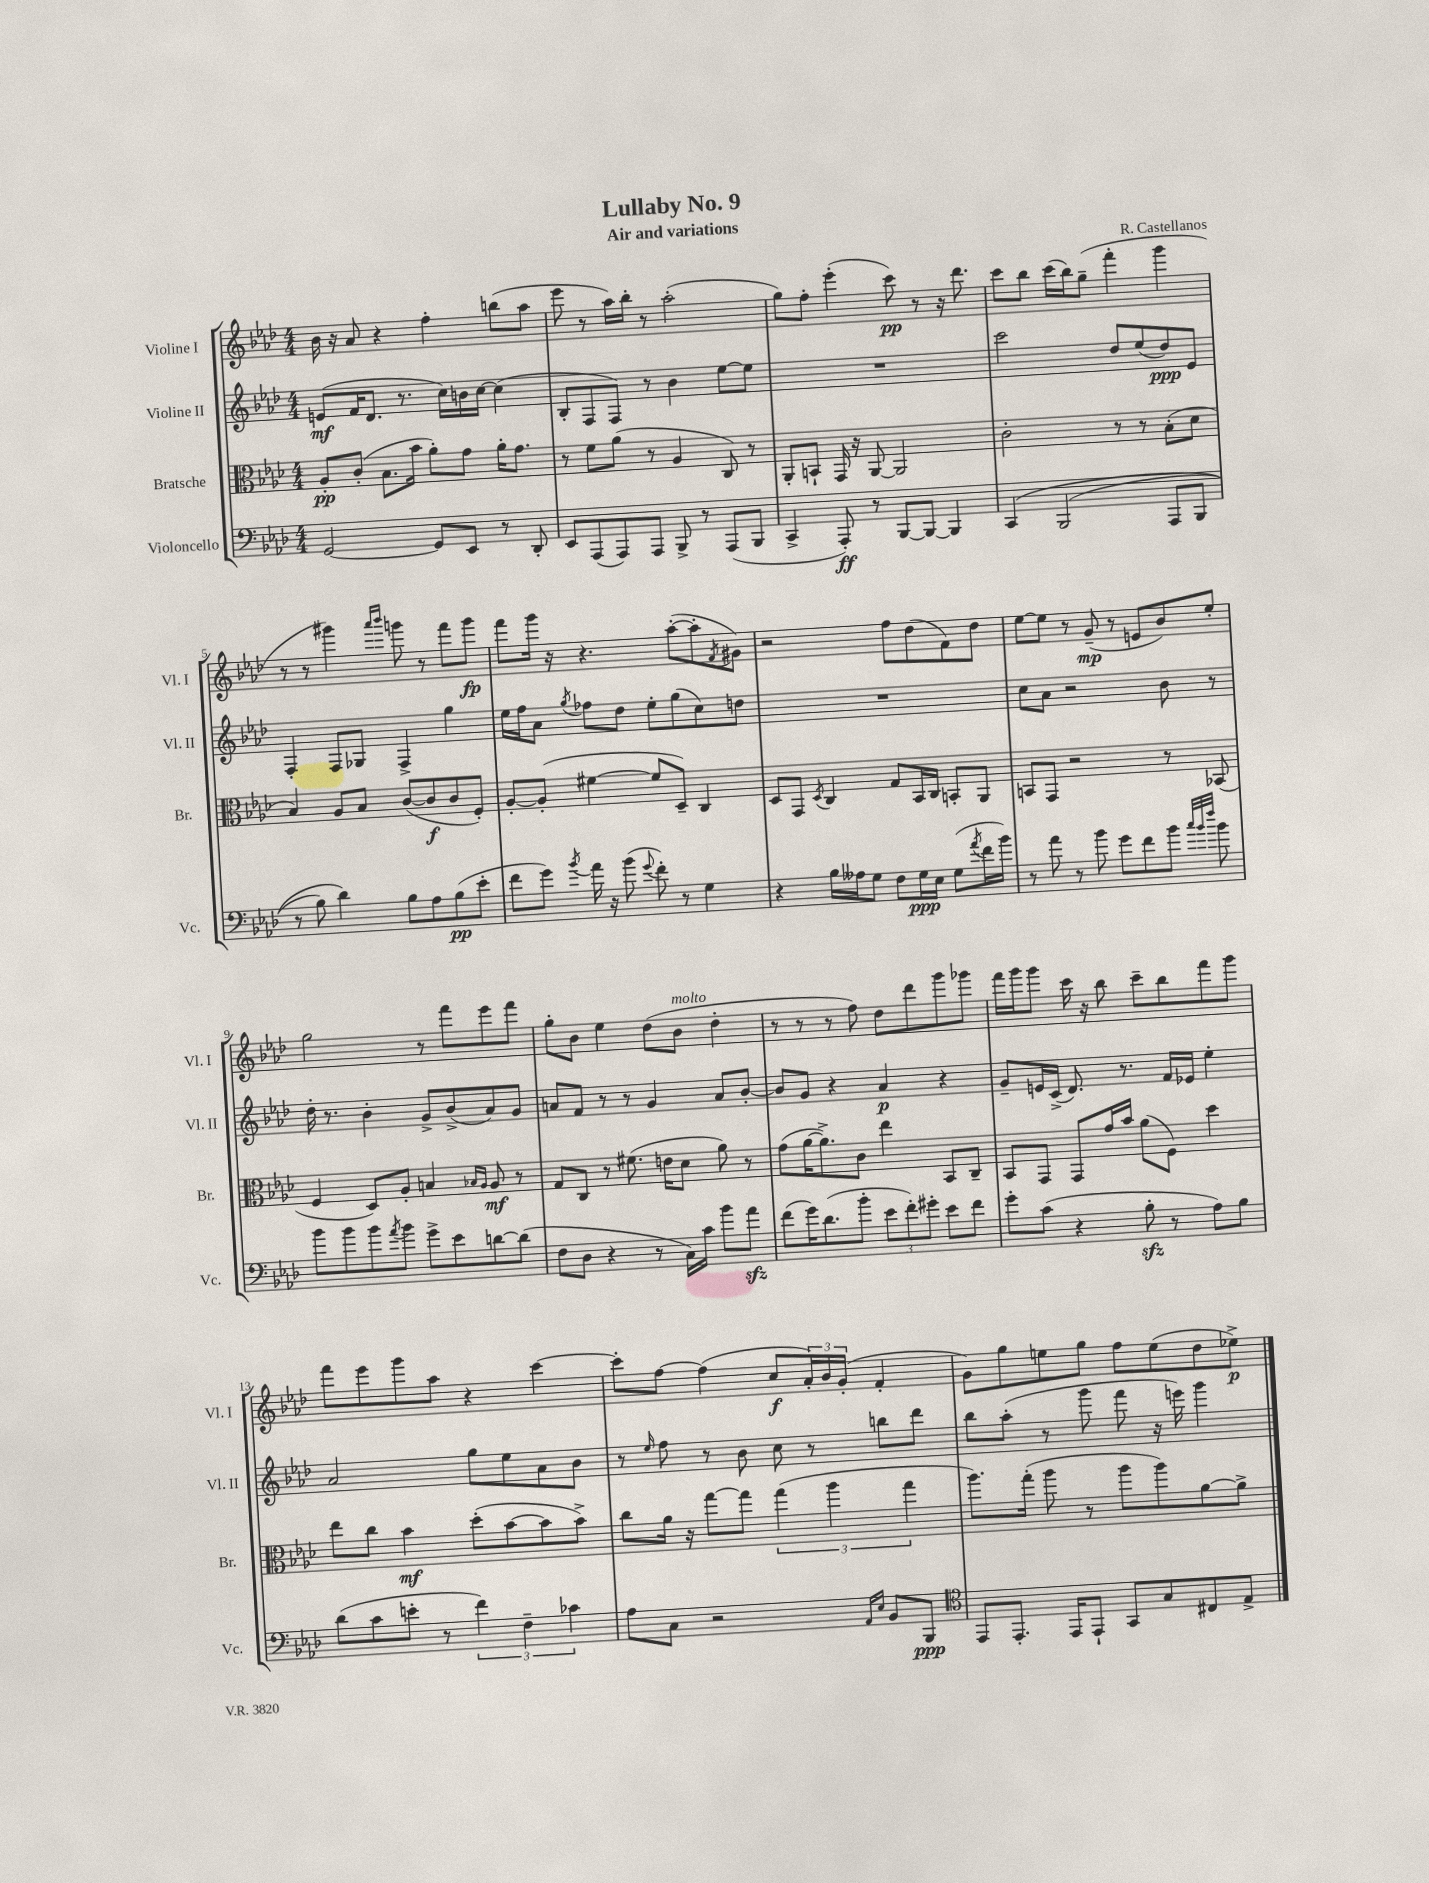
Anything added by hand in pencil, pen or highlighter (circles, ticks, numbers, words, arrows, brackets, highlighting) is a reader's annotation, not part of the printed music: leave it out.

**kern	**kern	**kern	**kern
*staff4	*staff3	*staff2	*staff1
*clefF4	*clefC3	*clefG2	*clefG2
*k[b-e-a-d-]	*k[b-e-a-d-]	*k[b-e-a-d-]	*k[b-e-a-d-]
*M4/4	*M4/4	*M4/4	*M4/4
[2GG	8A-'	(8e	16b-
.	.	.	16r
.	(8c'	16f	8a-
.	.	8.d-	.
.	8.B-	.	4r
.	.	8.r	.
.	16b-	.	.
8GG]	8a-')	.	4ff'
.	.	16cc)	.
8EE-	8g	16b	.
.	.	[16cc	.
8r	16a-'	(4cc]	(8bb
.	8.g	.	.
8DD-'	.	.	8aa-
=	=	=	=
8EE-	8r	8B-'	8eee-
(8AAA-	8f	8F	8r
8AAA-)	(8a-	8F)	16aa-)
.	.	.	16bb-'
8AAA-	8r	8r	8r
8BBB-^	4A-	4b-	(2aa-'
8r	.	.	.
(8AAA-	8C)	[8ee-	.
8BBB-	8r	8ee-]	.
=	=	=	=
4CC^	8AA-'	1r	8gg)
.	8BB`	.	8ff'
8AAA-')	16GG	.	(4eee-'
.	16r	.	.
8r	[8AA-	.	.
[8BBB-	2AA-]	.	8ccc)
8BBB-_	.	.	8r
4BBB-]	.	.	16r
.	.	.	8.ddd-
=	=	=	=
&(4CC	2c'	2ccc	8ccc
.	.	.	8bb-
(2BBB-	.	.	(16ccc
.	.	.	16bb-)
.	.	.	(8gg~
.	8r	8dd-	4fff'
.	8r	(8ee-	.
8AAA-	(8B-'	8dd-)	4ggg
8BBB-	8d-	8e-	.
=	=	=	=
8r	4B-)	4F'	8r
8B-)	.	.	8r
4d-&)	8A-	8F	4ggg#)
.	8B-	8G-	.
.	.	.	16qqaaa-
.	.	.	16qqbbb-
8B-	([8c	4F^	8ggg
8A-	8c]	.	8r
(8B-	8c	4gg	8fff
8e-'	8F')	.	8ggg
=	=	=	=
8f	[8A-'	16ee-	8fff
.	.	16ff	.
8g)	(8A-']	8a-	16ggg
.	.	.	16r
8qb-	.	8qgg	.
16a-	[4f#	8ff-	4.r
16r	.	.	.
(8b-	.	8dd-	.
8qqg	.	.	.
8f')	8f#]	8ee-'	.
8r	8D-~)	(8gg	([8aa-'
4G	4C	8cc)	8aa-']
.	.	.	8qf
.	.	8dd	8g#)
=	=	=	=
4r	8D-	1r	2r
.	8GG	.	.
.	8qD-	.	.
16B-	4C	.	.
16A--	.	.	.
8G	.	.	.
8F	8G	.	8ff
16G	16BB-	.	(8dd-
16E-	16C	.	.
(8G	8BB'	.	8f)
8qa-	.	.	.
16f	8AA-	.	8dd-
16b-)	.	.	.
=	=	=	=
8r	8BB	8cc	[8ee-
8a-	8GG	8a-	8ee-]
8r	2r	2r	8r
8b-	.	.	(8g~
8g	.	.	8r
8f	.	.	8e
8b-	8r	8b-	8b-)
32qqcc	.	.	.
32qqb-	.	.	.
32qqff	.	.	.
8b-	(8BB-	8r	8ee-'
=	=	=	=
8b-	4F	16dd-'	2gg
.	.	8.r	.
8b-	.	.	.
8b-	8D-)	4b-'	.
8qa-	.	.	.
8b-	8A-'	.	.
8g^	4B	8g^	8r
8e-	.	(8b-^	8fff
.	16qqB-	.	.
.	16qqA-	.	.
[8d	8A-	8a-)	8eee-
(8d]	8r	8g	8fff
=	=	=	=
8F	8G	8a	8gg'
8D-	8C	8f	8b-
4r	8r	8r	4ee-
.	(8.f#	8r	.
8r	.	4g	(8dd-
.	16e	.	.
16C)	8d-	.	8b-
16c	.	.	.
8b-	8a-)	8a	4dd-'
8a-	8r	[8b-'	.
=	=	=	=
(8f	(8g	8b-]	8r
16g)	[16a-	8g	8r
(8.d-	8.a-^])	.	.
.	.	4r	8r
8b-'	8c	.	8ff)
12e-	4ee-	4a-	8dd-
12f')	.	.	.
.	.	.	8ddd-
12g#'	.	.	.
8e-	8BB-	4r	8ggg
8f	8C~	.	8ggg-
=	=	=	=
8g'	8BB-	8g~	16fff
.	.	.	16ggg
(8c	8GG	16e	8ggg
.	.	(16c^	.
4r	8GG	8.d-)	16ccc
.	.	.	16r
.	16g	.	8bb-
.	16b-	8.r	.
8B-'	(8a-	.	8ccc~
8r	8F)	16f	8bb-
.	.	16e-	.
8A-)	4dd-	4ee-'	8fff
8B-	.	.	8ggg
=	=	=	=
(8d-	8ee-	2a-	8fff
8c	8cc	.	8eee-
8e'	4b-	.	8ggg
8r	.	.	8aa-
6f)	(8dd-'	8gg	4r
.	[8b-	8ee-	.
6F~	.	.	.
.	8b-]	8a-	[4ccc
6c-	.	.	.
.	8b-^)	8b-	.
=	=	=	=
8A-	8cc	8r	8ccc']
.	.	16qqee-	.
8C	16a-	8ff	[8ff
.	16r	.	.
2r	[8gg	8r	(4ff]
.	8gg]	8b-	.
.	(6gg	8cc	8cc
.	.	8r	24a-')
.	6aa-	.	24b-
.	.	.	(24g'
16qqAA-	.	.	.
16qqE-	.	.	.
8BB-	.	8bb	4f'
.	6gg	.	.
8BBB-	.	8ddd-	.
=	=	=	=
*clefC4	*	*	*
8EE-	8.aa-)	8bb-	8g)
8.EE-'	.	(8aa-'	8gg
.	(16gg'	.	.
.	8aa-	8r	8ee
16EE-	.	.	.
8EE-`	8r	8ggg	8gg
8GG	8aa-	8fff	8ff
8G	8aa-)	16r	(8ee
.	.	16eee)	.
8C#	[8a-	4ggg	8dd-
8E-^	8a-^]	.	8ee-^)
==	==	==	==
*-	*-	*-	*-
